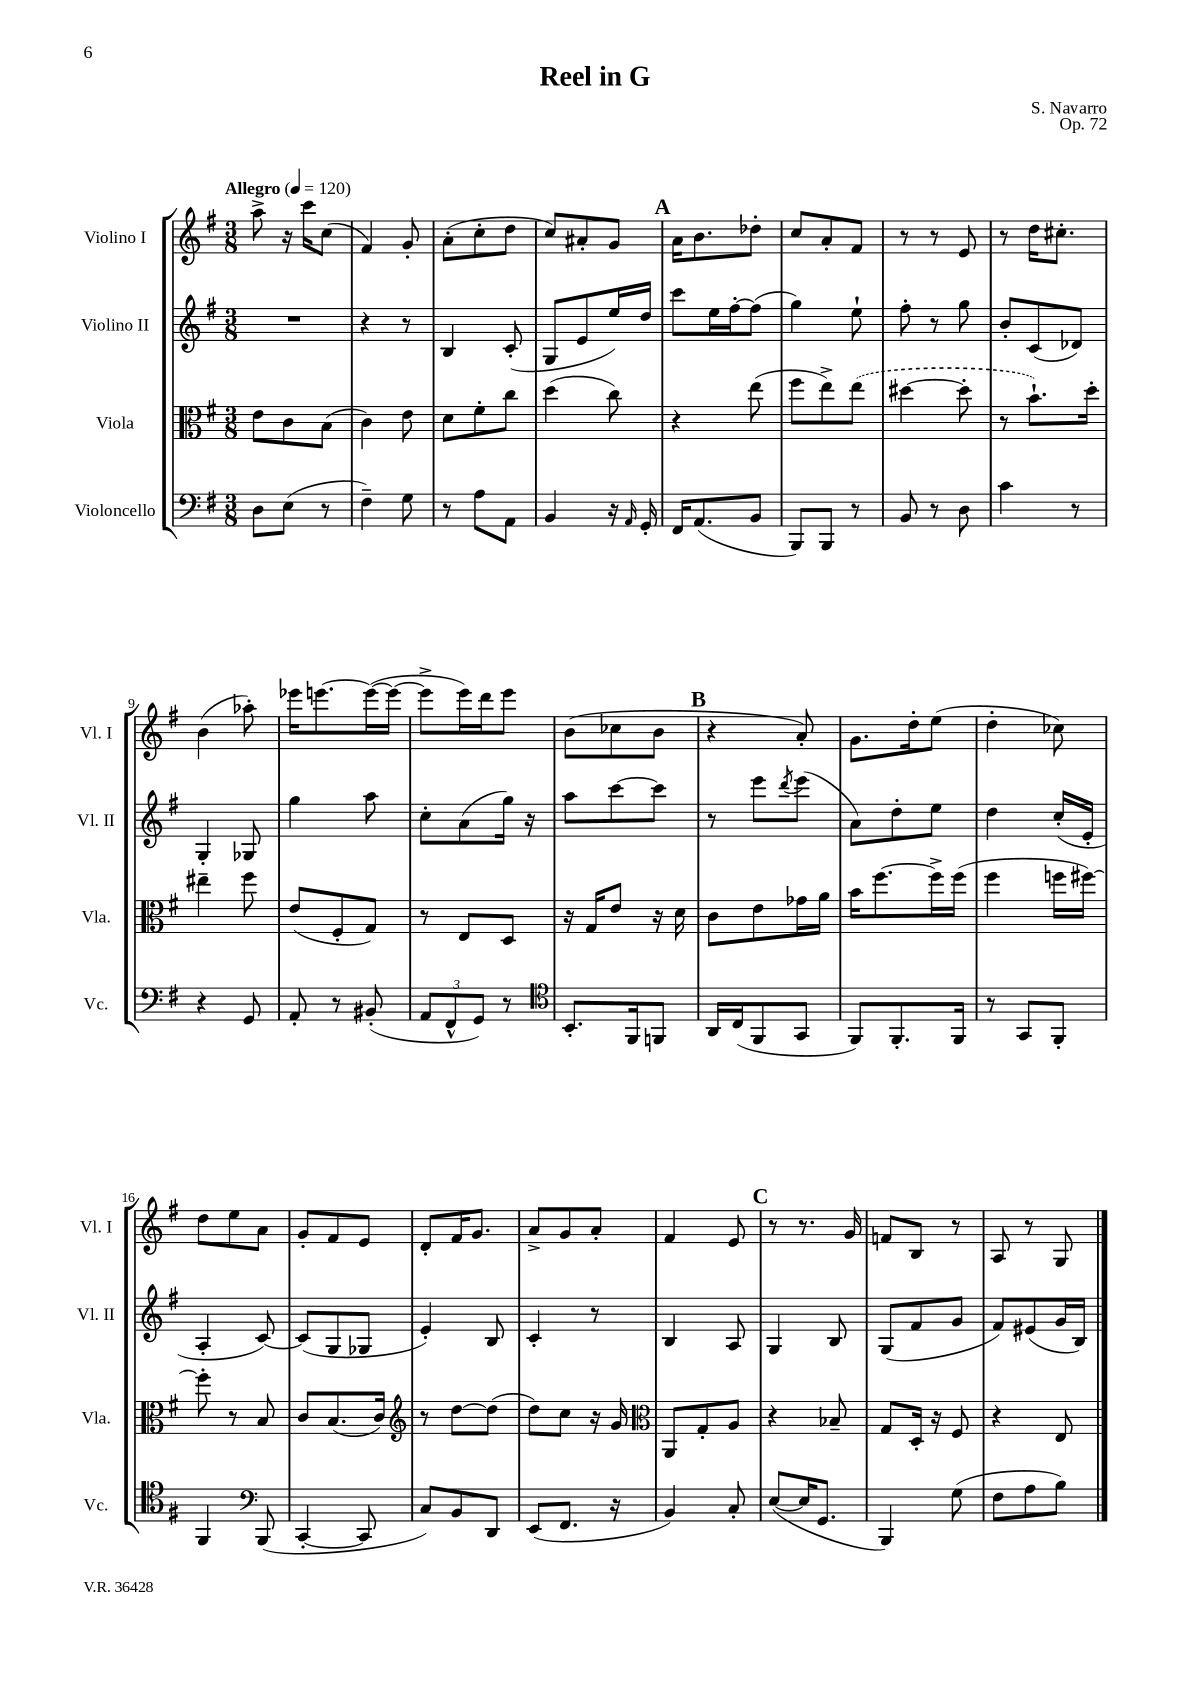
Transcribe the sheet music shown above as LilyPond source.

\header { title = "Reel in G" composer = "S. Navarro" opus = "Op. 72" }
<<
\new StaffGroup <<
\new Staff = "s0" \with { instrumentName = "Violino I" shortInstrumentName = "Vl. I" } {
    \clef treble \key g \major \numericTimeSignature \time 3/8 \tempo "Allegro" 4 = 120
    a''8-> r16 c'''16 c''8( |
    fis'4) g'8-. |
    a'8-.( c''8-. d''8 |
    c''8) ais'8-. g'8 |
    \mark \markup { \bold "A" } a'16 b'8. des''8-. |
    c''8 a'8-. fis'8 |
    r8 r8 e'8 |
    r8 d''16 cis''8.-. |
    b'4( aes''8-.) |
    ees'''16 e'''8.~ e'''16~( e'''16~ |
    e'''8-> e'''16) d'''16 e'''8 |
    b'8( ces''8 b'8 |
    \mark \markup { \bold "B" } r4 a'8-.) |
    g'8. d''16-. e''8( |
    d''4-. ces''8) |
    d''8 e''8 a'8 |
    g'8-. fis'8 e'8 |
    d'8-. fis'16 g'8. |
    a'8-> g'8 a'8-. |
    fis'4 e'8 |
    \mark \markup { \bold "C" } r8 r8. g'16 |
    f'8 b8 r8 |
    a8 r8 g8 \bar "|." |
}
\new Staff = "s1" \with { instrumentName = "Violino II" shortInstrumentName = "Vl. II" } {
    \clef treble \key g \major \numericTimeSignature \time 3/8
    R4. |
    r4 r8 |
    b4 c'8-.( |
    g8 e'8 e''16) d''16 |
    \mark \markup { \bold "A" } c'''8 e''16 fis''16~-. fis''8( |
    g''4) e''8-! |
    fis''8-. r8 g''8 |
    b'8-. c'8( des'8) |
    g4-. ges8 |
    g''4 a''8 |
    c''8-. a'8( g''16) r16 |
    a''8 c'''8~ c'''8 |
    \mark \markup { \bold "B" } r8 e'''8 \acciaccatura { d'''8 } e'''8( |
    a'8) d''8-. e''8 |
    d''4 c''16-.( e'16-. |
    a4-. c'8~) |
    c'8( g8 ges8 |
    e'4-.) b8 |
    c'4-. r8 |
    b4 a8 |
    \mark \markup { \bold "C" } g4 b8 |
    g8( fis'8 g'8 |
    fis'8) eis'8( g'16 b16) \bar "|." |
}
\new Staff = "s2" \with { instrumentName = "Viola" shortInstrumentName = "Vla." } {
    \clef alto \key g \major \numericTimeSignature \time 3/8
    e'8 c'8 b8( |
    c'4) e'8 |
    d'8 fis'8-. c''8 |
    d''4( c''8) |
    \mark \markup { \bold "A" } r4 e''8( |
    fis''8 e''8->) \once \slurDashed e''8( |
    dis''4~ dis''8-. |
    r8 b'8.-!) d''16-. |
    eis''4-- fis''8 |
    e'8( fis8-. g8) |
    r8 e8 d8 |
    r16 g16 e'8 r16 d'16 |
    \mark \markup { \bold "B" } c'8 e'8 ges'16 a'16 |
    b'16 fis''8.~ fis''16-> fis''16( |
    fis''4 f''16 fis''16~) |
    fis''8-. r8 b8 |
    c'8 b8.( c'16) |
    \clef treble r8 d''8~ d''8( |
    d''8) c''8 r16 g'16 |
    \clef alto a,8 g8-. a8 |
    \mark \markup { \bold "C" } r4 bes8-- |
    g8 d16-. r16 fis8 |
    r4 e8 \bar "|." |
}
\new Staff = "s3" \with { instrumentName = "Violoncello" shortInstrumentName = "Vc." } {
    \clef bass \key g \major \numericTimeSignature \time 3/8
    d8 e8( r8 |
    fis4--) g8 |
    r8 a8 a,8 |
    b,4 r16 \grace { a,16 } g,16-. |
    \mark \markup { \bold "A" } fis,16 a,8.( b,8 |
    b,,8) b,,8 r8 |
    b,8 r8 d8 |
    c'4 r8 |
    r4 g,8 |
    a,8-. r8 bis,8-.( |
    \tuplet 3/2 { a,8 fis,8-^ g,8) } r8 |
    \clef tenor b,8.-. fis,16 f,8 |
    \mark \markup { \bold "B" } a,16 c16( fis,8 g,8 |
    fis,8) fis,8.-. fis,16 |
    r8 g,8 fis,8-. |
    fis,4 \clef bass b,,8( |
    c,4~-. c,8 |
    c8) b,8 d,8 |
    e,8( fis,8. r16 |
    b,4) c8-. |
    \mark \markup { \bold "C" } e8~( e16 g,8. |
    b,,4) g8( |
    fis8 a8 b8) \bar "|." |
}
>>
>>
